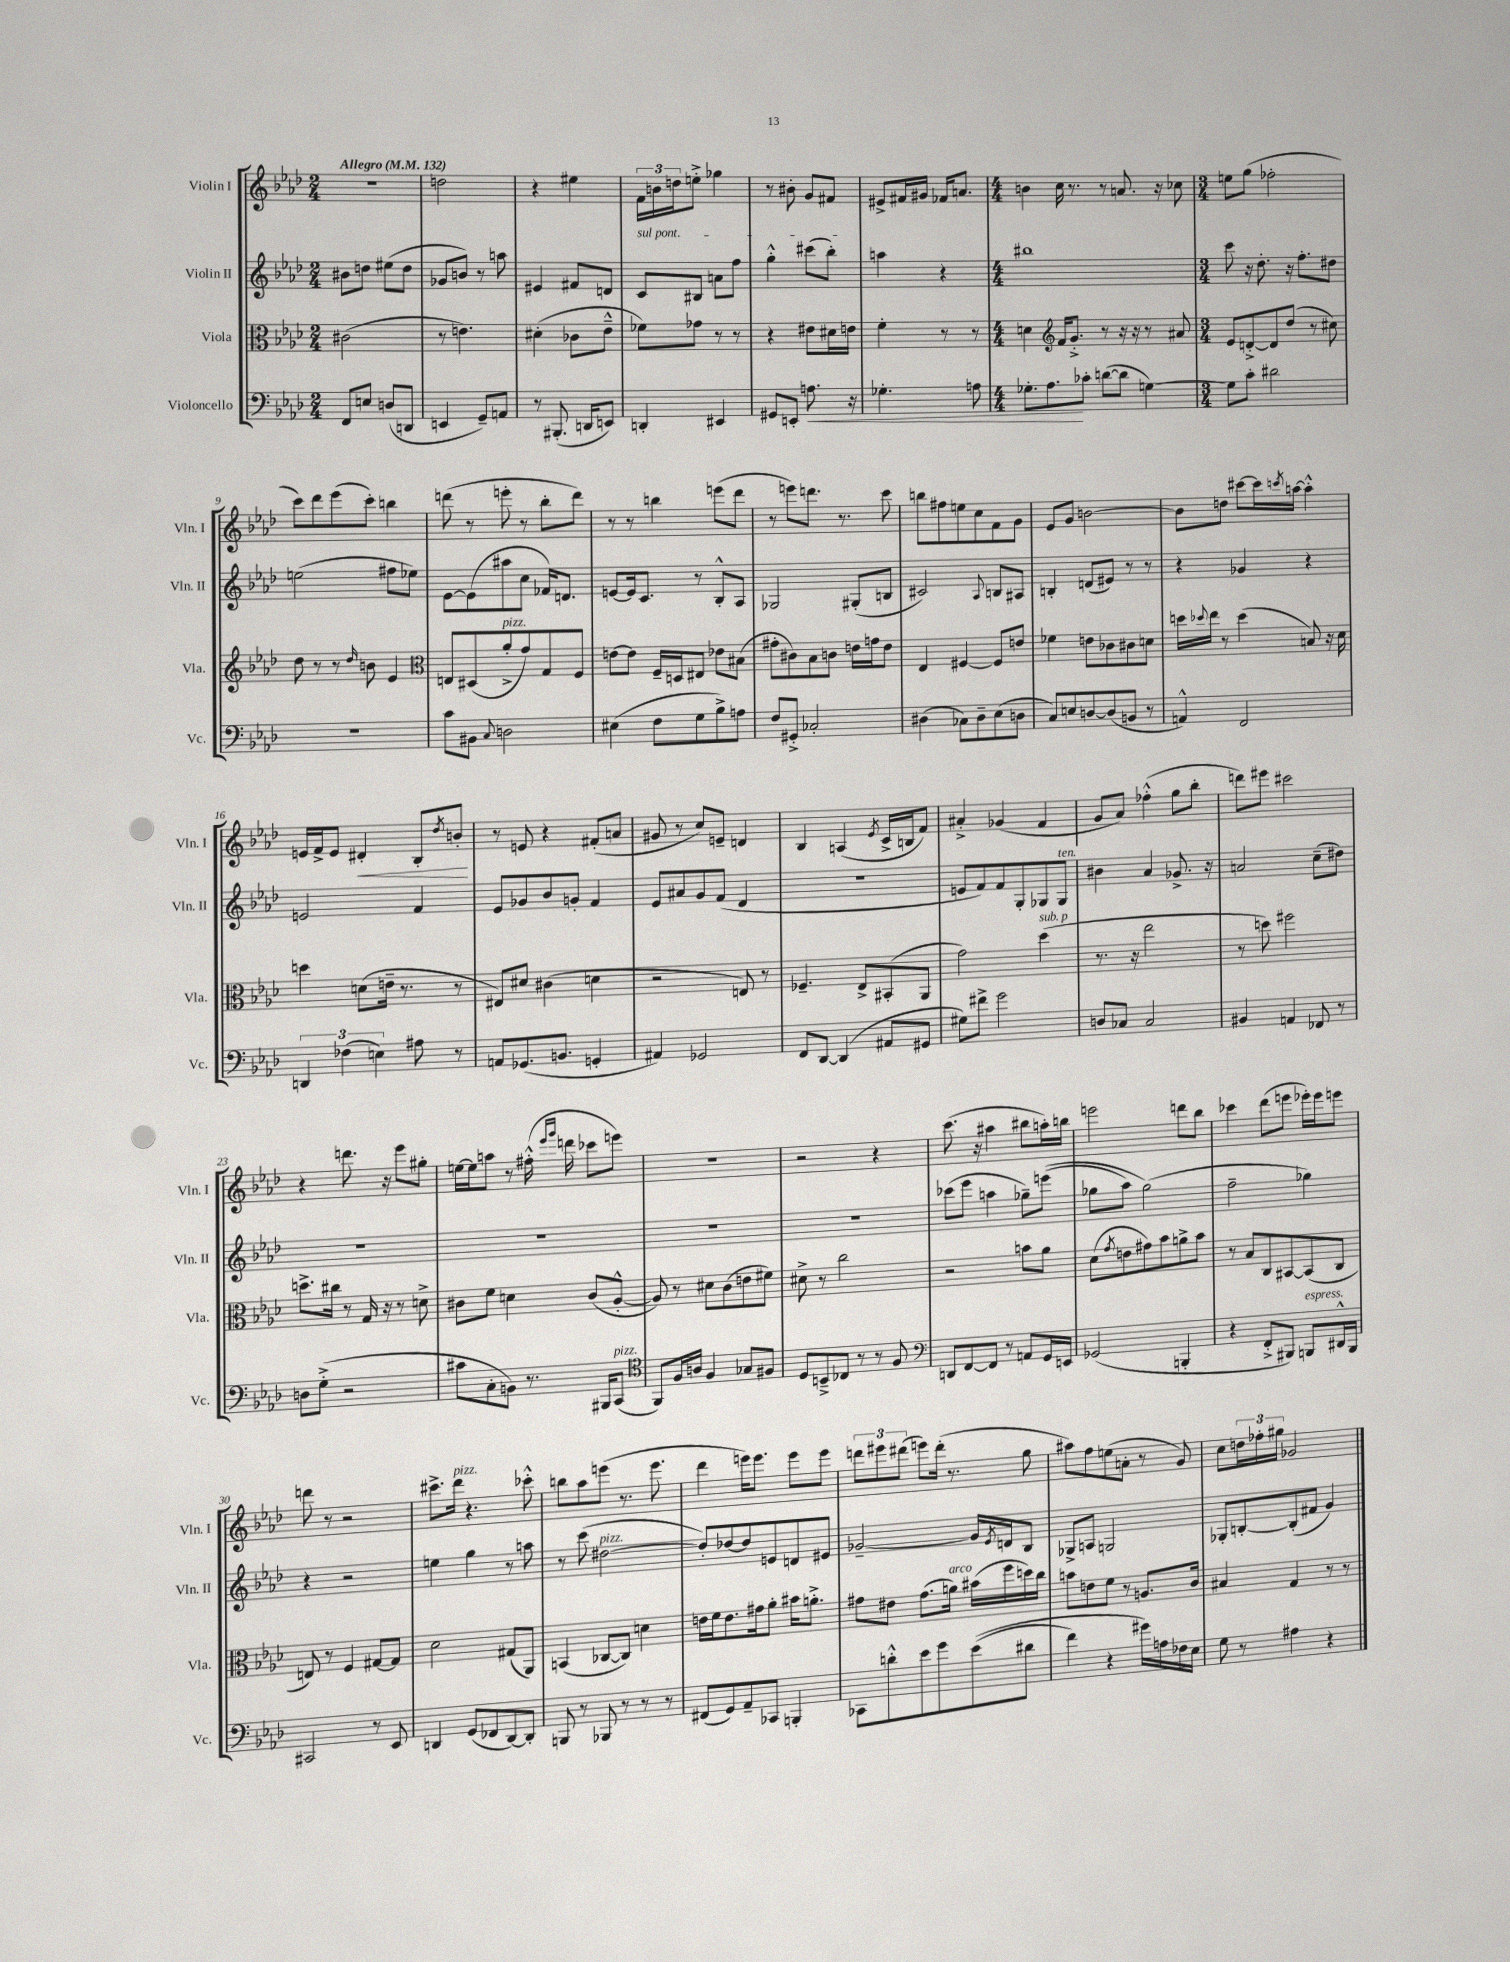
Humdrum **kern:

**kern	**dynam	**kern	**kern	**kern	**dynam
*part4	*part4	*part3	*part2	*part1	*part1
*staff4	*staff4	*staff3	*staff2	*staff1	*staff1
*I"Violoncello	*	*I"Viola	*I"Violin II	*I"Violin I	*
*I'Vc.	*	*I'Vla.	*I'Vln. II	*I'Vln. I	*
*clefF4	*	*clefC3	*clefG2	*clefG2	*
*k[b-e-a-d-]	*	*k[b-e-a-d-]	*k[b-e-a-d-]	*k[b-e-a-d-]	*
*M2/4	*	*M2/4	*M2/4	*M2/4	*
*MM132	*	*MM132	*MM132	*MM132	*
=1	=1	=1	=1	=1	=1
!	!	!	!	!LO:TX:a:B:t=Allegro	!
8FF/L	.	(2c#X\	8b#X\L	2r	.
8En/J	.	.	8ddn\J	.	.
(8Dn/L	.	.	(8ee#X\L	.	.
8DDn/J	.	.	8dd\J	.	.
=2	=2	=2	=2	=2	=2
4EEn/	.	8r	8g-X/L	2ddn\	.
.	.	4.en\)	8bn/J)	.	.
8GG~/L)	.	.	8r	.	.
8AAn/J	.	.	8aan\	.	.
=3	=3	=3	=3	=3	=3
8r	.	(4d#X'\	4e#X/	4r	.
(8.BBB#X'/	.	.	.	.	.
.	.	8c-X\L	8f#X/L	4ee#X\	.
16DDn/KL	.	.	.	.	.
8EEn/J)	.	8e-~^^\J	8dn/J	.	.
=4	=4	=4	=4	=4	=4
!	!	!	!LO:TX:a:i:t=sul pont.	!	!
4DDn'/	.	8f-X\L)	8c/L	24f\LL	.
.	.	.	.	24bn\	.
.	.	.	.	24ddn\J	.
.	.	8g-X\J	8B#X/J	8een'^\J	.
4EE#X/	.	8r	8an\L	4gg-X\	.
.	.	8r	8ff\J	.	.
=5	=5	=5	=5	=5	=5
8GG#X/L	.	4r	4gg'^^\	8r	.
8EEn'/J	.	.	.	8b#X'\	.
!	!LO:HP:b	!	!	!	!
8.An\	<	8e#X\L	(8ccc#X\L	8g/L	.
.	.	16d#X\L	8bb-'\J)	8f#X/J	.
16r	.	16en\JJ	.	.	.
=6	=6	=6	=6	=6	=6
4.G-X'\	.	4f'\	4aan\	8e#X^/L	.
.	.	.	.	16f#X/L	.
.	.	.	.	16g#X/JJ	.
.	.	8r	4r	16f-X/KL	.
.	.	.	.	8.an/J	.
8An\	.	8r	.	.	.
=7	=7	=7	=7	=7	=7
*M4/4	*	*M4/4	*M4/4	*M4/4	*
8.G-X'\L	.	4dn\	1bb#X	4bn\	.
8.A-\	.	.	.	.	.
*	*	*clefG2	*	*	*
.	.	16f/KL	.	16cc\	.
.	.	8.g'^/J	.	8.r	.
8c-X'\J	[	.	.	.	.
([8dn\L	.	8r	.	8r	.
8d\J]	.	16r	.	8.an/	.
.	.	16r	.	.	.
[4Gn\)	.	8r	.	.	.
.	.	.	.	16r	.
.	.	8a#X/	.	8cc-X\	.
=8	=8	=8	=8	=8	=8
*M3/4	*	*M3/4	*M3/4	*M3/4	*
8G\L]	.	8e-/L	8ccc\	8een\L	.
8c'\J	.	[8dn'^/	16r	(8gg\J	.
.	.	.	8.dd-'\	.	.
2d#X\	.	8d/]	.	2ff-X'\	.
.	.	(8dd-/J	16r	.	.
.	.	.	8.ff'\L	.	.
.	.	8r	.	.	.
.	.	8cc#X\)	8dd#X\J	.	.
!!LO:LB:g=z
=9	=9	=9	=9	=9	=9
2.r	.	8dd-\	(2een\	8ccc\L)	.
.	.	8r	.	8ddd-\	.
.	.	8r	.	(8eee-\	.
.	.	16qqdd-/	.	.	.
.	.	8bn\	.	8ccc'\J)	.
.	.	4e-/	8ff#X\L	4bbn\	.
.	.	.	8ee-X\J)	.	.
=10	=10	=10	=10	=10	=10
*	*	*clefC3	*	*	*
8c\L	.	8En/L	[8e-\L	(8dddn\	.
8BB#X\J	.	(8D#X/	(8e-\]	8r	.
8qqC/	.	.	.	.	.
!	!	!LO:TX:a:i:t=pizz.	!	!	!
2Dn\	.	8a-'^/	8aa#X\	8eeen'\	.
.	.	8g/)	8cc\J	8r	.
.	.	8G/	16f-X/KL)	8bb-'\L	.
.	.	.	8.dn/J	.	.
.	.	8F/J	.	8ddd\J)	.
=11	=11	=11	=11	=11	=11
(4E#X\	.	[8en\L	[8en/L	8r	.
.	.	8e\J]	16e/k]	8r	.
.	.	.	8.c/J	.	.
8F\L	.	16F~/LL	.	4bbn\	.
.	.	16Dn/J	.	.	.
8G\	.	8E#X/J	8r	.	.
8B-^\)	.	8e-X\L	8B-'^^/L	(8eeen\L	.
8An\J	.	(8B#X\J	8A-/J	8ddd-\J	.
=12	=12	=12	=12	=12	=12
8F/L	.	8g#X'\L	2G-X/	8r	.
8GG#X'^/J	.	8c#X\)	.	8eeen\L)	.
2C-X'/	.	8B-\	.	8.dddn\J	.
.	.	8cn\J	.	.	.
.	.	.	.	8.r	.
.	.	16en\LL	(8G#X'/L	.	.
.	.	16gn\J	.	.	.
.	.	8e\J	8Bn/J	8ccc\	.
=13	=13	=13	=13	=13	=13
(4D#X\	.	4E-/	2c#X/)	8bbn\L	.
.	.	.	.	8ff#X\	.
8C-X\L)	.	[4F#X/	.	8een\	.
8D#~\	.	.	.	8cc\	.
.	.	.	8qqA-/	.	.
(8E-\	.	8F#/L]	8Bn/L	8f\	.
8Dn\J	.	8en/J	8A#X/J	8g\J	.
=14	=14	=14	=14	=14	=14
8C/L)	.	4f-X\	4Bn'/	8e-/L	.
8En/	.	.	.	8g/J	.
[8Dn/	.	8en\L	(8dn/L	[2bn\	.
(8D/]	.	8c-X\	8e#X/J)	.	.
8BBn/J	.	8c#X\	8r	.	.
8r	.	8dn\J	8r	.	.
=15	=15	=15	=15	=15	=15
4AAn^^/)	.	16ddn\LL	4r	8b\L]	.
.	.	8qqdd-X/	.	.	.
.	.	16ee-\JJ	.	.	.
.	.	8r	.	8ddn\J	.
2FF/	.	(4dd-\	4g-X/	[8ccc#X\L	.
.	.	.	.	16ccc#\L]	.
.	.	.	.	8qcccn/	.
.	.	.	.	[16aan\JJ	.
.	.	8Bn/)	4r	4aa'^^\]	.
.	.	16r	.	.	.
.	.	16d-\	.	.	.
!!LO:LB:g=z
=16	=16	=16	=16	=16	=16
6DDn/	.	4ddn\	2en/	16en/LL	.
.	.	.	.	16f^/J	.
.	.	.	.	8e/J	.
(6F-X\	.	.	.	.	.
!	!	!	!	!	!LO:HP:b
.	.	(8dn\L	.	4d#X'/	<
6En\)	.	.	.	.	.
.	.	16en~\Jk	.	.	.
.	.	8.r	.	.	.
8A#X\	.	.	4f/	8B-'/L	.
.	.	.	.	8qdd-/	.
8r	.	8r	.	8bn'/J	.
.	.	.	.	.	[
=17	=17	=17	=17	=17	=17
8AAn/L	.	8E#X/L)	8e-/L	8r	.
(8.GG-X/	.	8d#X/J	8g-X/	8en/	.
.	.	(4c#X\	8b-/	4r	.
8.BBn/J	.	.	.	.	.
.	.	.	8gn'/J	.	.
4GGn'/	.	4dn\	4f/	(8f#X'/L	.
.	.	.	.	8an/J	.
=18	=18	=18	=18	=18	=18
4AA#X/)	.	2r	8e-/L	8g#X/	.
.	.	.	8a#X/	8r	.
2GG-X/	.	.	8g/	8cc/L)	.
.	.	.	(8f/J	8en~/J	.
.	.	8En/)	4d-/	4dn/	.
.	.	8r	.	.	.
=19	=19	=19	=19	=19	=19
8FF/L	.	4.F-X~/	2.r	4B-/	.
[8DD-/J	.	.	.	.	.
(4DD-/]	.	.	.	(4An/	.
.	.	8E-^/L	.	.	.
.	.	.	.	8qe-/	.
8AA#X/L	.	(8BB#X'/	.	16c^/LL	.
.	.	.	.	16Bn/J	.
8GG#X/J	.	8AA-/J	.	8f/J)	.
=20	=20	=20	=20	=20	=20
8G#X\L)	.	2g\)	8en/L	4a#X'^/	.
8f#X^\J	.	.	8f/)	.	.
2g\	.	.	8f/	(4g-X/	.
.	.	.	8G'/	.	.
!	!	!LO:TX:a:i:t=sub. p	!	!	!
.	.	(4dd-\	8G-X/	4f/	.
!	!	!	!LO:TX:a:i:t=ten.	!	!
.	.	.	8G-/J	.	.
=21	=21	=21	=21	=21	=21
8Dn/L	.	8.r	4b#X\	8g/L	.
8C-X/J	.	.	.	8a-/J)	.
.	.	16r	.	.	.
2C-/	.	2ee-\	4a-/	(4ff-X'^^\	.
.	.	.	8.g-X^/	8gg\L	.
.	.	.	.	8bb-'\J	.
.	.	.	16r	.	.
=22	=22	=22	=22	=22	=22
4BB#X/	.	8r	2an/	8dddn\L)	.
.	.	8ddn\)	.	8eee#X\J	.
4AAn/	.	2ff#X\	.	2ccc#X\	.
8FF-X/	.	.	(8cc~\L	.	.
8r	.	.	8dd#X\J)	.	.
!!LO:LB:g=z
=23	=23	=23	=23	=23	=23
8Dn\L	.	8.ddn^\L	2.r	4r	.
(8G'^\J	.	.	.	.	.
.	.	16cc#X\Jk	.	.	.
2r	.	8r	.	8.dddn\	.
.	.	16G/	.	.	.
.	.	16r	.	16r	.
.	.	8r	.	8eee-\L	.
.	.	8dn^\	.	8gg#X'\J	.
=24	=24	=24	=24	=24	=24
8c#X\L	.	8c#X\L	2.r	[16een\LL	.
.	.	.	.	16ee\J]	.
8C'\	.	8f\J	.	8aan\J	.
8BBn\J)	.	4dn\	.	8r	.
8.r	.	.	.	(16ff#X'^^\	.
.	.	.	.	16qqeee-/LL	.
.	.	.	.	16qqggg/JJ	.
.	.	.	.	16dddn\	.
.	.	(8c#/L	.	8ccc-X\L	.
16BBB#X/KL	.	.	.	.	.
!LO:TX:a:i:t=pizz.	!	!	!	!	!
(8CC/J	.	[8A-'^^/J	.	8eeen\J)	.
=25	=25	=25	=25	=25	=25
*clefC4	*	*	*	*	*
8FF/L)	.	8A-/])	2.r	2.r	.
16F/L	.	8r	.	.	.
16An/JJ	.	.	.	.	.
4F/	.	8d#X\L	.	.	.
.	.	(8c\	.	.	.
8G-X/L	.	8en\	.	.	.
8F#X/J	.	8f#X\J)	.	.	.
=26	=26	=26	=26	=26	=26
8D-/L	.	8d#X^\	2.r	2r	.
8BBn~^/	.	8r	.	.	.
8C-X/J	.	2cc\	.	.	.
8r	.	.	.	.	.
8r	.	.	.	4r	.
8F/	.	.	.	.	.
=27	=27	=27	=27	=27	=27
*clefF4	*	*	*	*	*
8DDn/L	.	2r	(8ccc-X\L	(8.ccc\	.
[8FF/	.	.	8eee-\J	.	.
.	.	.	.	16r	.
8FF/J]	.	.	4aan\	4aa#X\	.
8r	.	.	.	.	.
8AAn/L	.	8bn\L	8gg-X~\L)	8bb#X\L	.
16GG/L	.	8a-\J	((8eeen\J	16aan'\L)	.
16EEn/JJ	.	.	.	16bbn\JJ	.
=28	=28	=28	=28	=28	=28
(2GG-X/	.	(8d-\L	8gg-X\L	2eeen\	.
.	.	8qg/	.	.	.
.	.	8en\	8aa-\J)	.	.
.	.	8g#X\)	(2gg-\)	.	.
.	.	8b-\	.	.	.
4BBBn'/	.	8an^\	.	8dddn\L	.
.	.	8b-\J	.	8bb-\J	.
=29	=29	=29	=29	=29	=29
4r	.	8r	2ff~\	4ccc-X\	.
.	.	8B-/L	.	.	.
8FF'^/L	.	8C/	.	(8ddd-\L	.
8BBB#X/J)	.	[8BB#X/	.	8eeen\J	.
!LO:TX:a:i:t=espress.	!	!	!	!	!
8BBBn/L	.	(8BB#/]	4gg-X\)	16eee-X'\LL)	.
.	.	.	.	16eee-\J	.
16DD#X^^/L	.	8C/J	.	8eeen\J	.
16BBB/JJ	.	.	.	.	.
!!LO:LB:g=z
=30	=30	=30	=30	=30	=30
2CC#X/	.	8En/)	4r	8dddn\	.
.	.	8r	.	8r	.
.	.	4F/	2r	2r	.
8r	.	[8G#X/L	.	.	.
8EE-/	.	8G#/J]	.	.	.
=31	=31	=31	=31	=31	=31
4DDn/	.	2d-\	4een\	8.ccc#X^\L	.
!	!	!	!	!LO:TX:a:i:t=pizz.	!
.	.	.	.	16ddd-\Jk	.
(8GG/L	.	.	4gg\	4.r	.
8FF-X/	.	.	.	.	.
[8DD/)	.	(8G#X/L	8r	.	.
8DD'/J]	.	8AA-/J)	8aan\	8ccc-X'^^\	.
=32	=32	=32	=32	=32	=32
8BBBn/	.	(4BBn/	8r	8bbn\L	.
8r	.	.	(8ccc\	8aa-\	.
!	!	!	!LO:TX:a:i:t=pizz.	!	!
8BBB-X/	.	[8C-X/L	[2dd#X\	(8eeen\J	.
8r	.	8C-/J])	.	8.r	.
8r	.	4dn\	.	.	.
.	.	.	.	8.eee\	.
8r	.	.	.	.	.
=33	=33	=33	=33	=33	=33
(8FF#X/L	.	16en\LL	8dd#'/L])	4ddd-\	.
.	.	16f\J	.	.	.
8GG/)	.	8.e\	[8dd-X/	.	.
8AA-~/	.	.	8dd-/]	16eeen\KL)	.
.	.	16g#X\k	.	8.eee\J	.
8CC-X/J	.	8a-'\J	8en/	.	.
4BBBn'/	.	16b#X\KL	8dn/	8eee\L	.
.	.	8.an'^\J	.	.	.
.	.	.	8e#X/J	8eee\J	.
=34	=34	=34	=34	=34	=34
8CC-X\L	.	8g#X\L	[2g-X~/	12dddn\L	.
.	.	.	.	12eee#X\	.
8dn'^^\	.	8e#X\J	.	.	.
.	.	.	.	(12ddd#X\J	.
8e-\	.	(8.g#\L	.	8eeen\L)	.
8g\	.	.	.	(16ddd#'\Jk	.
!	!	!LO:TX:a:i:t=arco	!	!	!
.	.	16an\Jk)	.	8.r	.
((8e-\	.	(16b#X\LL	16g-/LL]	.	.
.	.	.	8qe-/	.	.
.	.	16ff\	16dn/J	.	.
8d#X\J	.	16ddn\)	8B-/J	8gg\	.
.	.	16cc\JJ	.	.	.
=35	=35	=35	=35	=35	=35
4f\)	.	8bn\L	8G-X^/L	8aa#X\L)	.
.	.	8en\	8An/J	8ff\	.
4r	.	8f\J	2Gn/	(8een\	.
.	.	8r	.	8an'\J	.
16g#X\LL)	.	8.An/L	.	8r	.
16An\	.	.	.	.	.
16F-X\	.	.	.	8g/)	.
16E-\JJ	.	16c/Jk	.	.	.
=36	=36	=36	=36	=36	=36
8G\	.	4B#X/	8G-X'/L	8cc\L	.
8r	.	.	[8Bn'/	24ddn\L	.
.	.	.	.	24ff-X'\	.
.	.	.	.	24gg#X\JJ	.
4A#X\	.	4G/	(8B'/]	2g-X/	.
.	.	.	8f#X/J	.	.
4r	.	8r	4g/)	.	.
.	.	8r	.	.	.
==	==	==	==	==	==
*-	*-	*-	*-	*-	*-
